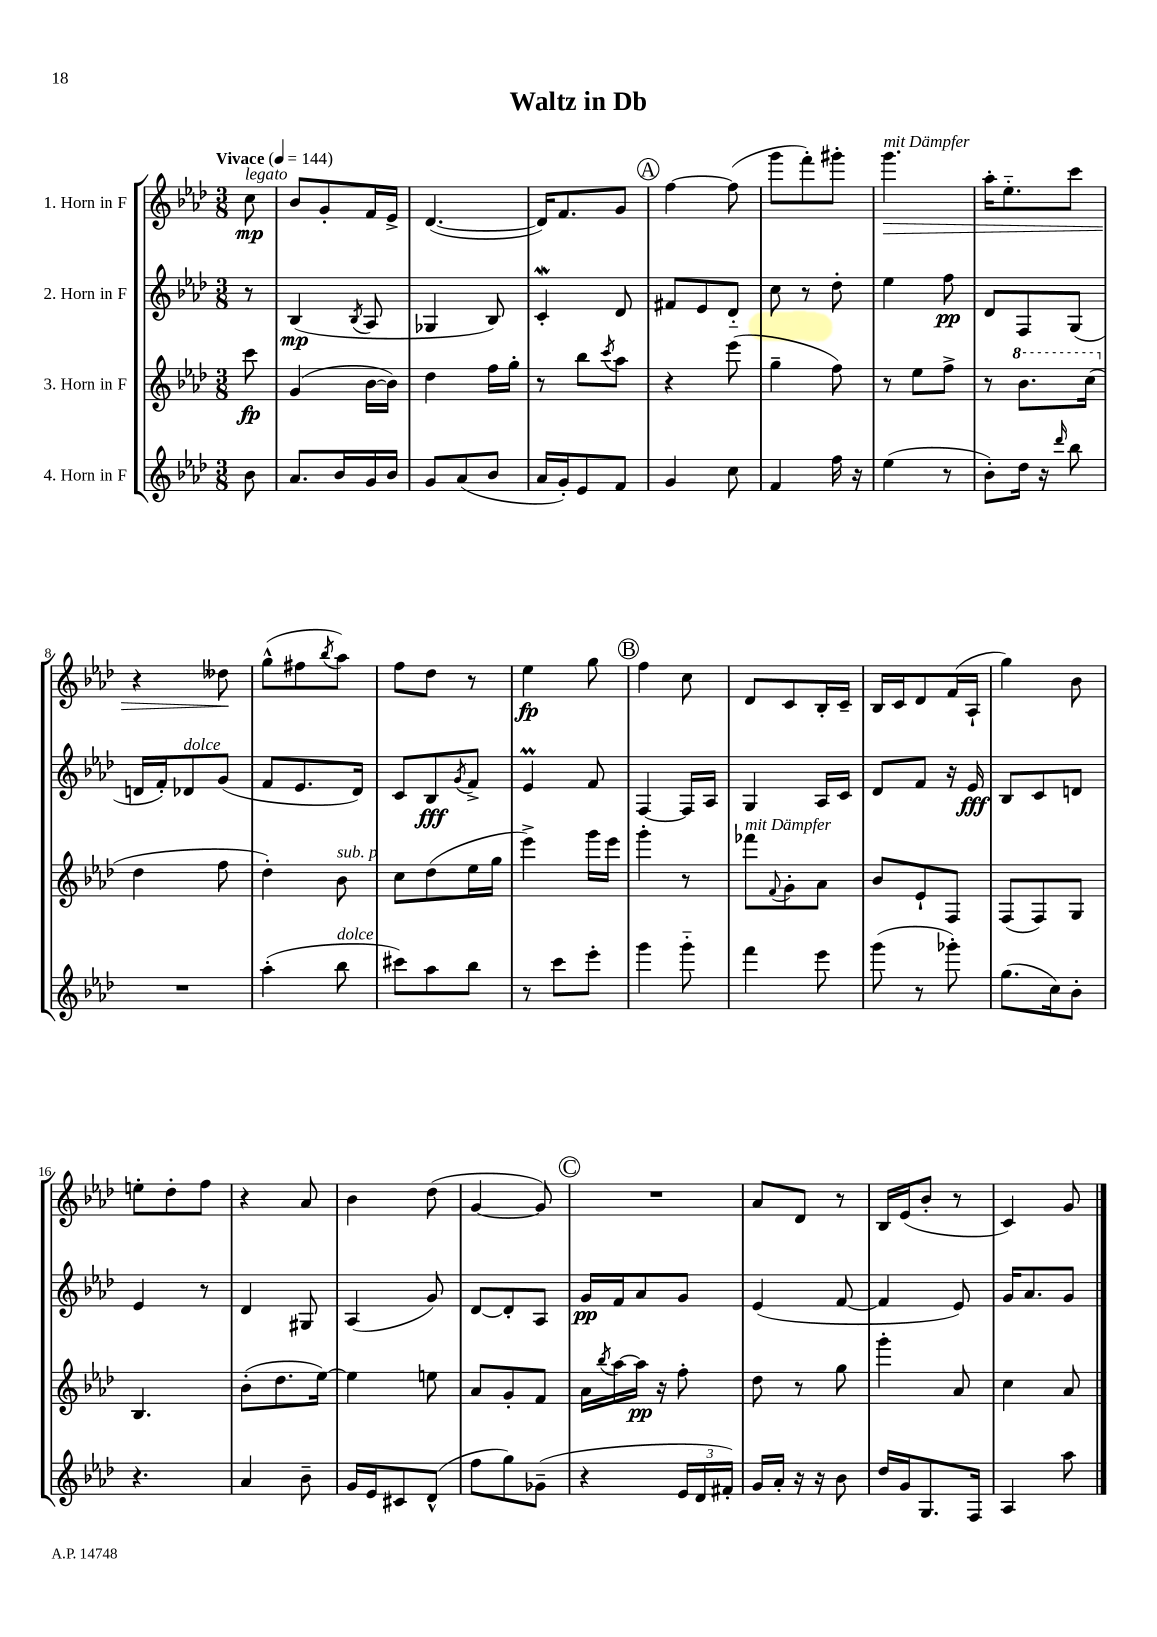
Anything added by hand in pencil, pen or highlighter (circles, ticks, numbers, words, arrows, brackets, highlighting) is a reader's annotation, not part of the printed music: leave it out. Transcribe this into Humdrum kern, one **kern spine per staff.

**kern	**kern	**kern	**kern
*staff4	*staff3	*staff2	*staff1
*clefG2	*clefG2	*clefG2	*clefG2
*k[b-e-a-d-]	*k[b-e-a-d-]	*k[b-e-a-d-]	*k[b-e-a-d-]
*M3/8	*M3/8	*M3/8	*M3/8
*MM144	*MM144	*MM144	*MM144
8b-	8ccc	8r	8cc
=	=	=	=
8.a-	(4g	(4B-	8b-
.	.	.	8g'
16b-	.	.	.
.	.	8qB-	.
16g	[16b-	8A-	16f
16b-	16b-])	.	16e-^
=	=	=	=
8g	4dd-	4G-	([4.d-
(8a-	.	.	.
8b-	16ff	8B-)	.
.	16gg'	.	.
=	=	=	=
16a-	8r	4c'	16d-])
16g')	.	.	8.f
8e-	8bb-	.	.
.	8qccc	.	.
8f	8aa-	8d-	8g
=	=	=	=
4g	4r	8f#	[4ff
.	.	8e-	.
8cc	(8eee-	8d-'~	(8ff]
=	=	=	=
4f	4gg~	8cc	8ggg
.	.	8r	8fff')
16ff	8ff)	8dd-'	8ggg#'
16r	.	.	.
=	=	=	=
(4ee-	8r	4ee-	4.ggg
.	8ee-	.	.
8r	8ff^	8ff	.
=	=	=	=
8b-')	8r	8d-	16aa-'
.	.	.	8.ee-'~
16dd-	8.bb-	8F	.
16r	.	.	.
16qqddd-	.	.	.
8bb-	.	(8G	8ccc
.	(16ccc	.	.
=	=	=	=
4.r	4dd-	16d	4r
.	.	16f')	.
.	.	8d-	.
.	8ff	(8g	8dd--
=	=	=	=
(4aa-'	4dd-')	8f	(8gg^^
.	.	8.e-	8ff#
.	.	.	8qbb-
8bb-	8b-	.	8aa-)
.	.	16d-)	.
=	=	=	=
8ccc#)	8cc	8c	8ff
8aa-	(8dd-	8B-	8dd-
.	.	8qg	.
8bb-	16ee-	8f^	8r
.	16gg	.	.
=	=	=	=
8r	4eee-^)	4e-	4ee-
8ccc	.	.	.
8eee-'	16ggg	8f	8gg
.	16eee-	.	.
=	=	=	=
4ggg	4ggg'	[4F	4ff
8ggg'~	8r	16F]	8cc
.	.	16A-	.
=	=	=	=
4fff	8fff-	4G	8d-
.	8qqf	.	.
.	8g'	.	8c
8eee-	8a-	16A-	16B-'
.	.	16c	16c~
=	=	=	=
(8ggg	8b-	8d-	16B-
.	.	.	16c
8r	8e-`	8f	8d-
8ggg-')	8F	16r	(16f
.	.	16e-	16A-`
=	=	=	=
(8.gg	(8F	8B-	4gg)
.	8F)	8c	.
16cc)	.	.	.
8b-'	8G	8d	8b-
=	=	=	=
4.r	4.B-	4e-	8ee'
.	.	.	8dd-'
.	.	8r	8ff
=	=	=	=
4a-	(8b-'	4d-	4r
.	8.dd-	.	.
8b-~	.	8G#	8a-
.	[16ee-)	.	.
=	=	=	=
16g	4ee-]	(4A-	4b-
16e-	.	.	.
8c#	.	.	.
(8d-^^	8ee	8g)	(8dd-
=	=	=	=
8ff	8a-	[8d-	[4g
8gg)	8g'	8d-']	.
(8g-~	8f	8A-	8g])
=	=	=	=
4r	16a-	16g	4.r
.	8qbb-	.	.
.	[16aa-	16f	.
.	16aa-]	8a-	.
.	16r	.	.
24e-	8ff'	8g	.
24d-	.	.	.
24f#')	.	.	.
=	=	=	=
16g	8dd-	(4e-	8a-
16a-'	.	.	.
16r	8r	.	8d-
16r	.	.	.
8b-	8gg	[8f	8r
=	=	=	=
16dd-	4ggg'	4f]	16B-
16g	.	.	(16e-
8.G	.	.	8b-'
.	8a-	8e-)	8r
16F	.	.	.
=	=	=	=
4A-	4cc	16g	4c)
.	.	8.a-	.
8aa-	8a-	8g	8g
==	==	==	==
*-	*-	*-	*-
